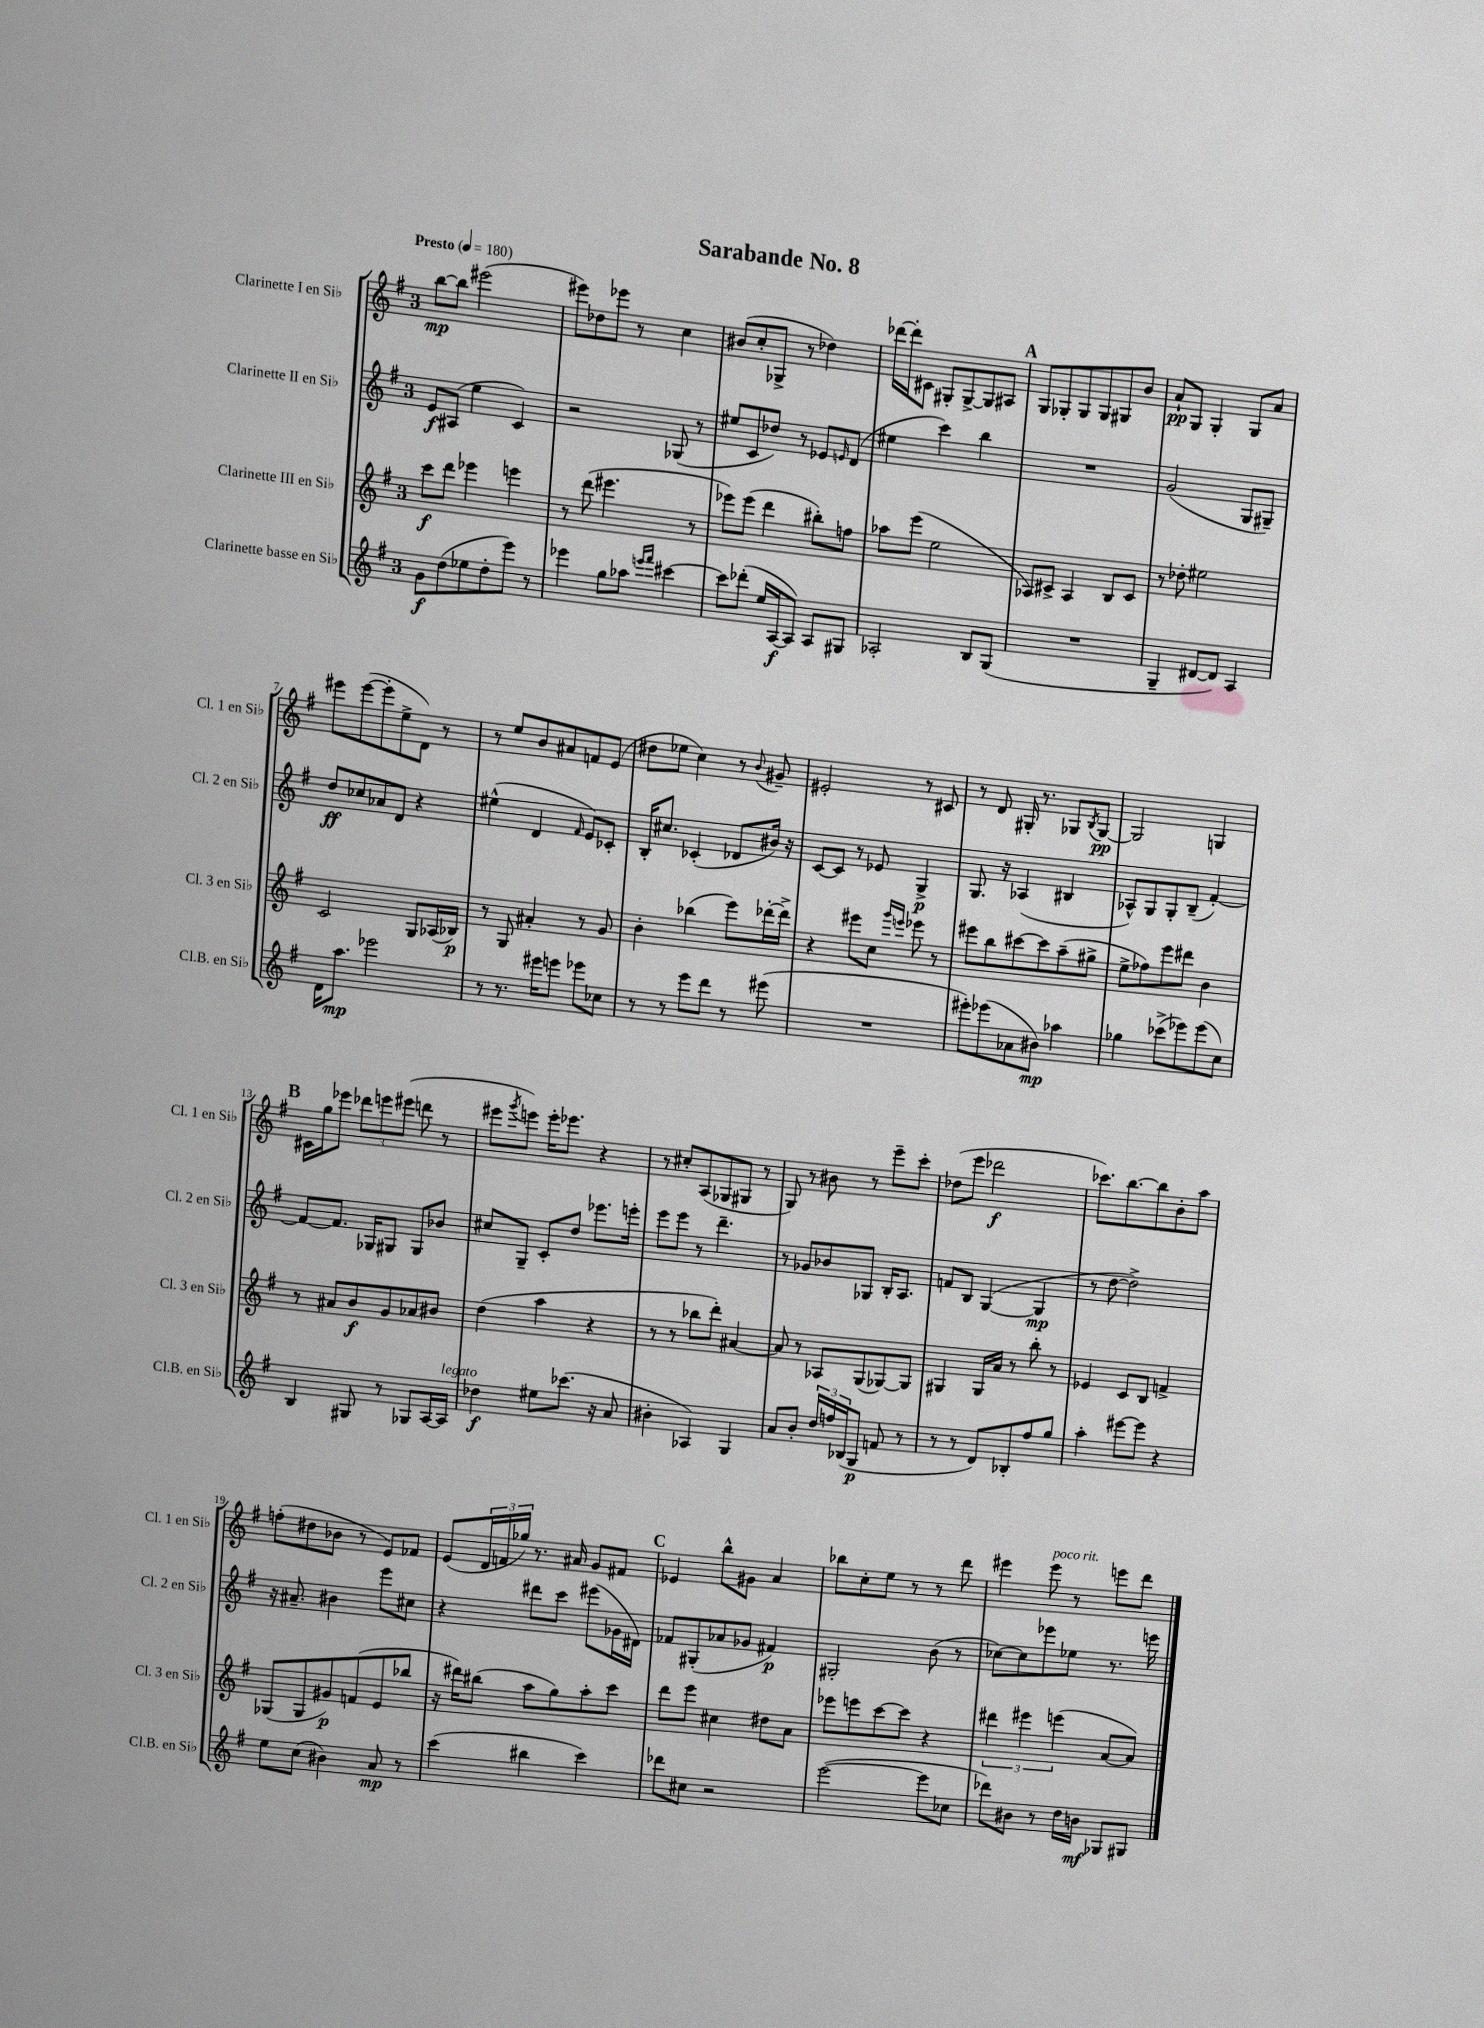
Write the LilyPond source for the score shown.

\header { title = "Sarabande No. 8" }
<<
\new StaffGroup <<
\new Staff = "s0" \with { instrumentName = "Clarinette I en Sib" shortInstrumentName = "Cl. 1 en Sib" } {
    \clef treble \key g \major \once \override Staff.TimeSignature.style = #'single-digit \time 3/4 \tempo "Presto" 4 = 180
    b''8~\mp b''8 eis'''2( |
    eis'''8) des''8 ees'''8 r8 c''4 |
    bis'8( c''8-. ges8-> r8 des''4) |
    des'''16~ des'''16-. cis'8 gis8-. gis8~-> gis8 ais8 |
    \mark \markup { \bold "A" } g8 ges8-. ges8 ges8 gis8 b'8 |
    a'8-!\pp g8 g4-. g8 a'8 |
    eis'''8 eis'''8~( eis'''8-. e''8-> d'8) r8 |
    r8 e''8 b'8 ais'8 f'8 e'8( |
    dis''8 ees''8 c''4) r8 \appoggiatura { b'8 } gis'8-- |
    eis'2-. r8 cis'8 |
    r8 d'8 gis16-. r8. ges8 \acciaccatura { b8 } ges8~\pp |
    ges2 g4 |
    \mark \markup { \bold "B" } cis'16 g''16 ees'''8 \tuplet 3/2 { des'''8 e'''8 eis'''8( } d'''8 r8 |
    eis'''8 \acciaccatura { g'''8 } e'''8) e'''16-. ees'''8. r4 |
    r8 cis''8-. a8( ges8 gis8 r8 |
    g8) r8 bis'8 r8 e'''8-- c'''8-. |
    des''8( e'''8 des'''2\f |
    ces'''8.) b''8.~ b''8 b'8-. a''8 |
    f''8-.( dis''8 bes'8 r8 e'8) fes'8 |
    e'8( \tuplet 3/2 { d'16 f'16 ges''16) } r8. ais'16 g'8 fis'8 |
    \mark \markup { \bold "C" } ees'4 b''8-^ gis'8 a'4 |
    bes''8 c''8-. e''8 r8 r8 d'''8 |
    eis'''4 eis'''8^\markup { \italic "poco rit." } r8 e'''8 d'''8 \bar "|." |
}
\new Staff = "s1" \with { instrumentName = "Clarinette II en Sib" shortInstrumentName = "Cl. 2 en Sib" } {
    \clef treble \key g \major \once \override Staff.TimeSignature.style = #'single-digit \time 3/4
    e'8\f ais8( e''4 c'4) |
    r2 ges8( r8 |
    eis''8 c'8 des''8) r8 ees'8 \grace { e'16 } d'8( |
    eis''4 c'''4) b''4 |
    \mark \markup { \bold "A" } R2. |
    g'2( g8 gis8--) |
    d''8\ff ces''8 aes'8 d'8 r4 |
    eis''4-^( d'4 \grace { fis'16 } e'8) ces'8-. |
    b16-. cis''8. ces'4-.( des'8 bis'16) r16 |
    c'8~ c'8 r8 ees'8 g4->\p |
    g8. r16 aes4( bis4 |
    aes8-^) g8 g8-. b8--( fis'4~-.) |
    \mark \markup { \bold "B" } fis'8~ fis'8. ges16 gis8 gis8 bes'8 |
    cis''8 g8-- c'8-. d''8 ees'''8. e'''16-. |
    e'''8 e'''8 r8 d'''4.-- |
    r8 ges'8 bes'8 ges8 b16-. a8. |
    f'8 b8 g4~( g4\mp |
    r8 d''8~ d''2->) |
    r16 ais'8.-- bis'4 e'''8 cis''8 |
    r4 dis'''8 c'''8 eis'''8( ges'16 dis'16) |
    \mark \markup { \bold "C" } fes'8 gis8-.( aes'8 ges'8 fis'4\p) |
    gis2-. b'8( r8 |
    ces''8~) ces''8 ees'''8 ees''8 r8. e'''16 \bar "|." |
}
\new Staff = "s2" \with { instrumentName = "Clarinette III en Sib" shortInstrumentName = "Cl. 3 en Sib" } {
    \clef treble \key g \major \once \override Staff.TimeSignature.style = #'single-digit \time 3/4
    c'''8\f d'''8 ees'''4 e'''4 |
    r8 d'''8( eis'''4. r8 |
    ees'''8) ees'''8( d'''4 bis''8-.) f''8 |
    aes''8 e'''8( e''2 |
    \mark \markup { \bold "A" } aes8) cis'8-> aes4 b8 cis'8 |
    r8 des''8-. eis''2 |
    c'2 g8 aes16( bes16\p) |
    r8 g8 ais'4-. r8 g'8 |
    b'4-. bes''4( e'''8) des'''16~-. des'''16-> |
    r4 eis'''8 c''8 \grace { g'''16 e'''16 } ees'''8 r8 |
    eis'''8 b''8 cis'''8~ cis'''8 a''8--( gis''8-> |
    e''8-> fes''8) e'''8 dis'''8 b'4 |
    \mark \markup { \bold "B" } r8 ais'8 b'8\f g'8 aes'8 bis'8 |
    d''4( a''4 r4 |
    r8 r8 bes''8 d'''8-.) ais'4~ |
    ais'8 r8 aes8 g8( ges8~) ges8 |
    gis4 gis16 a'16 r8 b''8-. r8 |
    ees'4 c'8 b8 f'4-> |
    ges8( ges8 gis'8\p) f'8( e'8 bes''8 |
    r16 dis'''16) bis''8( a''8 g''8) a''8-. c'''8 |
    \mark \markup { \bold "C" } d'''8 e'''8 cis''4 dis''8 a'8 |
    ees'''8 e'''8 c'''8~ c'''8 r4 |
    \tuplet 3/2 { dis'''4 eis'''4 e'''4( } a'8~ a'8) \bar "|." |
}
\new Staff = "s3" \with { instrumentName = "Clarinette basse en Sib" shortInstrumentName = "Cl.B. en Sib" } {
    \clef treble \key g \major \once \override Staff.TimeSignature.style = #'single-digit \time 3/4
    g'8\f d''8( ees''8 d''8-. e'''8) r8 |
    ees'''4 g''8 aes''8 \grace { e'''16 fis'''16 } cis'''4~ |
    cis'''8 des'''8-.( e''16 a16~\f a8) a8 gis8 |
    aes2-. b8 g8( |
    \mark \markup { \bold "A" } R2. |
    g4-- dis'8~ dis'8) a4 |
    d'16 a''8.\mp ees'''2 |
    r8 r8. eis'''16 e'''8 ees'''8 ces''8 |
    r8 r8 e'''8 d'''8 r8 eis'''8( |
    R2. |
    eis'''8-.) ees'''8( aes'8 bis'8\mp) aes''4 |
    ges''4 ces'''8->( ees'''8) ees'''8( c''8) |
    \mark \markup { \bold "B" } b4 gis8 r8 ges8 a16~ a16^\markup { \italic "legato" } |
    des''4\f eis''8 ces'''8.( r16 a'8 |
    bis'4-. aes4) g4 |
    a'8 b'8-. \tuplet 3/2 { d''16 f''16 bes16( } g8\p f'8 r8 |
    r8 r8 d'8) bes8-. fis''8 g''8 |
    a''4-. eis'''8~ eis'''8 r4 |
    e''8 c''8( bis'4) a'8\mp r8 |
    c'''4( bis''4 c'''4) |
    \mark \markup { \bold "C" } des'''8 cis''8 r2 |
    e'''2~( e'''8 ces''8 |
    des'''8) bis'8 r8 d''16 b'16\mf ges8 gis8 \bar "|." |
}
>>
>>
